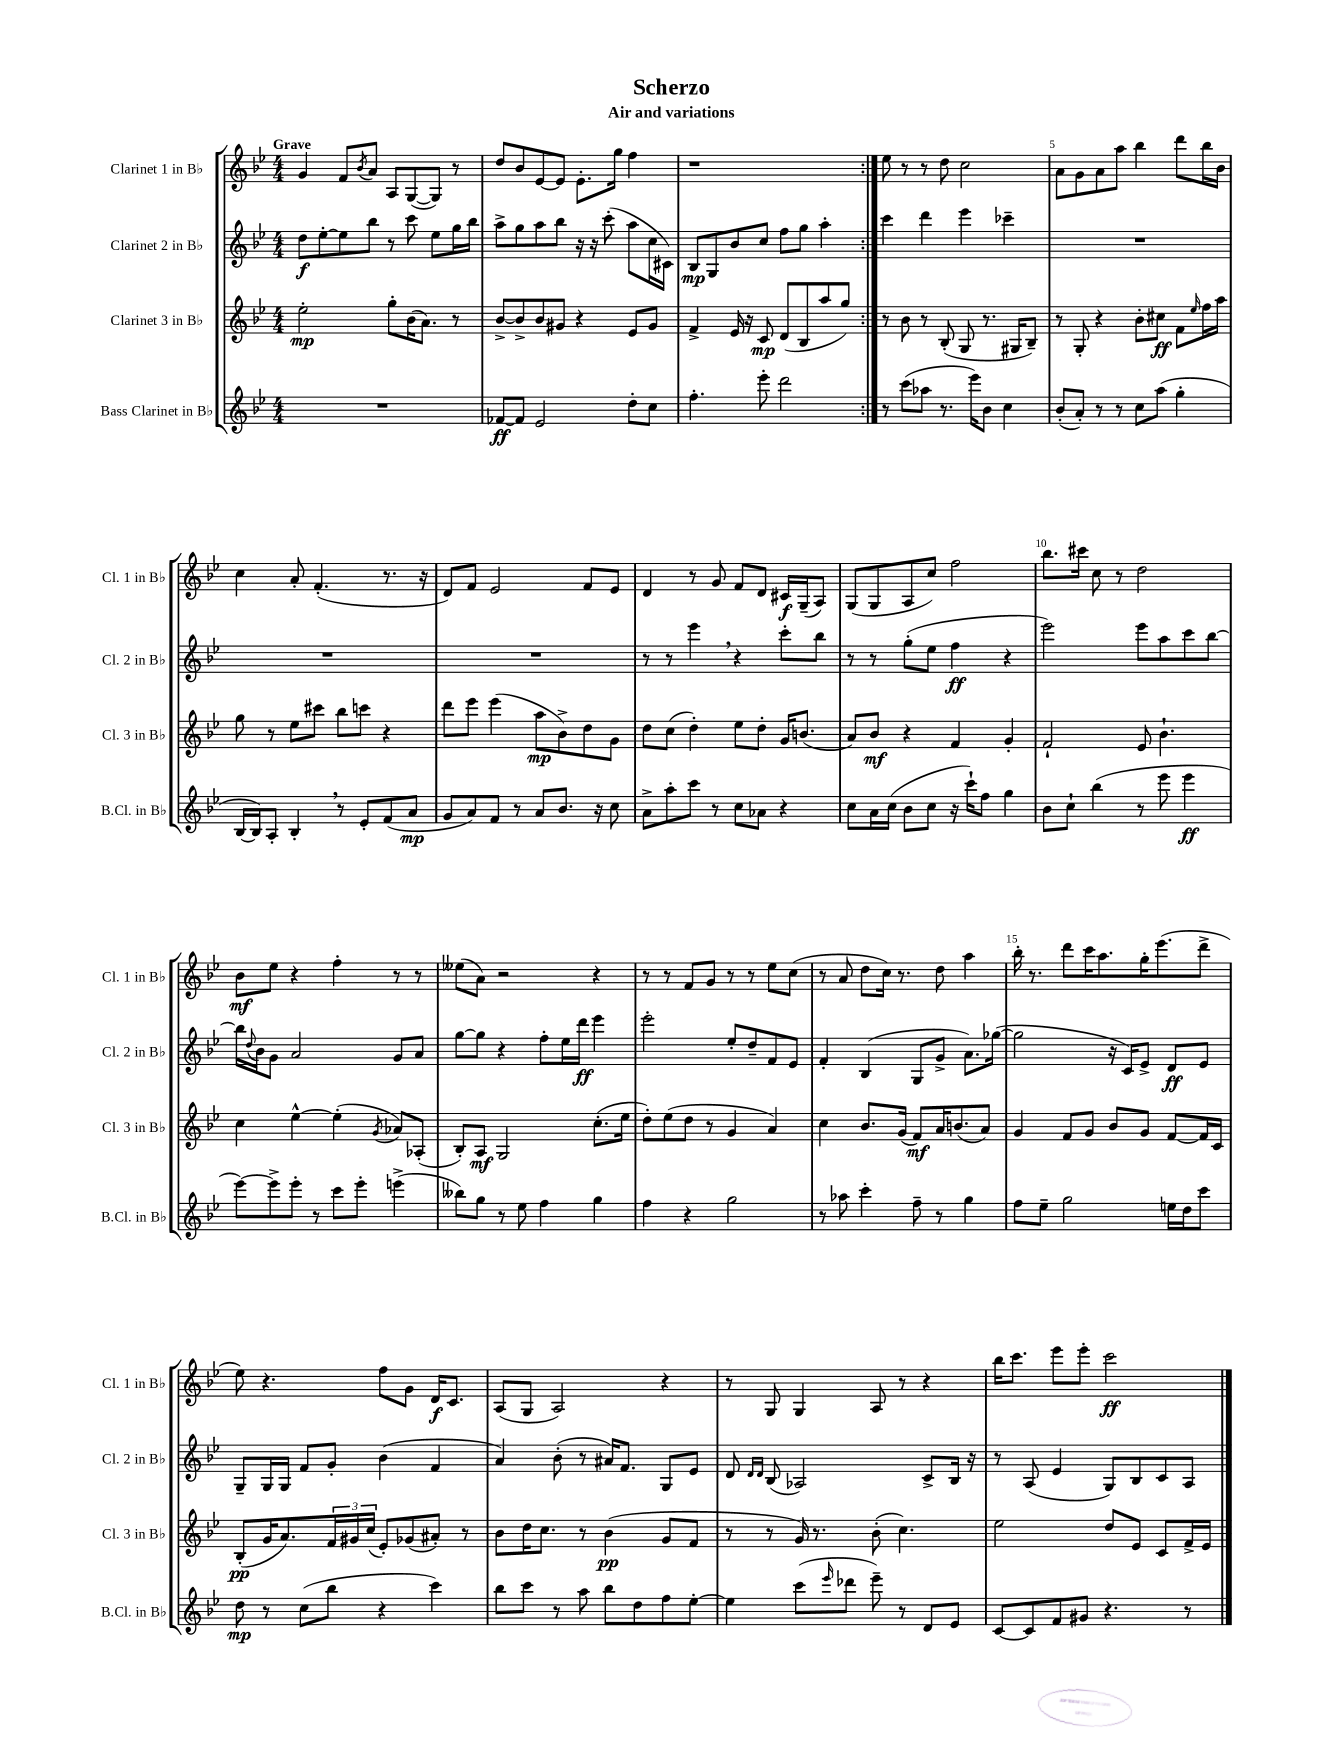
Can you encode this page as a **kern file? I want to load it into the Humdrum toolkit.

**kern	**kern	**kern	**kern
*staff4	*staff3	*staff2	*staff1
*clefG2	*clefG2	*clefG2	*clefG2
*k[b-e-]	*k[b-e-]	*k[b-e-]	*k[b-e-]
*M4/4	*M4/4	*M4/4	*M4/4
1r	2ee-'	8dd	4g
.	.	[8ee-'	.
.	.	8ee-]	8f
.	.	.	8qb-
.	.	8bb-	8a
.	8gg'	8r	8A
.	(16b-	8ccc	([8G
.	8.a)	.	.
.	.	8ee-	8G])
.	8r	16gg	8r
.	.	16bb-	.
=	=	=	=
[8f-	[8b-^	8aa^	8dd
8f-]	8b-^]	8gg	8b-
2e-	8b-	8aa	[8e-
.	8g#	8bb-	8e-]
.	4r	16r	8.e-'
.	.	16r	.
.	.	(8ccc'	.
.	.	.	16gg
8dd'	8e-	8aa	4ff
8cc	8g#	16cc	.
.	.	16c#)	.
=	=	=	=
4.ff'	4f^	8B-	1r
.	.	8G	.
.	16e-	8b-	.
.	16r	.	.
8eee-'	8c	8cc	.
2ddd	(8d	8ff	.
.	8B-	8gg	.
.	8aa	4aa'	.
.	8gg)	.	.
=:|!	=:|!	=:|!	=:|!
8r	8r	4ccc	8ee-
(8ccc	8b-	.	8r
8aa-	8r	4ddd	8r
8.r	(8B-'	.	8dd
.	8G	4eee-	2cc
16eee-)	.	.	.
8b-	8.r	.	.
4cc	.	4ccc-~	.
.	16G#	.	.
.	8B-~)	.	.
=	=	=	=
(8b-'	8r	1r	8a
8a')	8G'	.	8g
8r	4r	.	8a
8r	.	.	8aa
8cc	8b-'	.	4bb-
(8aa	8cc#	.	.
4gg'	8f	.	8ddd
.	16qqee-	.	.
.	16ff	.	16bb-
.	16aa	.	16b-
=	=	=	=
[16B-	8gg	1r	4cc
16B-])	.	.	.
8A'	8r	.	.
4B-'	8ee-	.	8a'
.	8ccc#	.	(4.f'
8r	8bb-	.	.
8e-'	8ccc	.	.
(8f	4r	.	8.r
8a	.	.	.
.	.	.	16r
=	=	=	=
8g	8ddd	1r	8d)
8a)	8eee-	.	8f
8f	(4eee-	.	2e-
8r	.	.	.
8a	8aa	.	.
8.b-	8b-^)	.	.
.	8dd	.	8f
16r	.	.	.
8cc	8g	.	8e-
=	=	=	=
8a^	8dd	8r	4d
8aa'	(8cc	8r	.
8ccc	4dd')	4eee-	8r
8r	.	.	8g
8cc	8ee-	4r	8f
8a-	8dd'	.	8d
4r	16g	8ccc'	16c#
.	(8.b	.	(16G~
.	.	8bb-	8A)
=	=	=	=
8cc	8a)	8r	(8G
16a	8b-	8r	8G
(16cc	.	.	.
8b-	4r	(8gg'	8A
8cc	.	8ee-	8cc)
16r	4f	4ff	2ff
16ccc`)	.	.	.
8ff	.	.	.
4gg	4g'	4r	.
=	=	=	=
8b-	2f`	2eee-)	8.bb-
8cc`	.	.	.
.	.	.	16ccc#
(4bb-	.	.	8cc
.	.	.	8r
8r	8e-	8eee-	2dd
8eee-	4.b-`	8aa	.
4eee-	.	8ccc	.
.	.	[8bb-	.
=	=	=	=
[8eee-)	4cc	16bb-]	8b-
.	.	8qqdd	.
.	.	16b-	.
8eee-^]	.	8g	8ee-
8eee-'	[4ee-^^	2a	4r
8r	.	.	.
8ccc	(4ee-']	.	4ff'
8eee-'	.	.	.
.	8qg	.	.
(4eee^	8a-)	8g	8r
.	(8A-'	8a	8r
=	=	=	=
8bb--)	8B-')	[8gg	(8ee--
8gg	8A	8gg]	8a)
8r	2G	4r	2r
8ee-	.	.	.
4ff	.	8ff'	.
.	.	16ee-	.
.	.	16ddd	.
4gg	(8.cc'	4eee-	4r
.	16ee-	.	.
=	=	=	=
4ff	8dd')	2eee-'	8r
.	(8ee-	.	8r
4r	8dd	.	8f
.	8r	.	8g
2gg	4g	8ee-'	8r
.	.	8dd~	8r
.	4a)	8f	8ee-
.	.	8e-	(8cc
=	=	=	=
8r	4cc	4f'	8r
8aa-	.	.	8a
4ccc'	8.b-	(4B-	8dd
.	.	.	16cc)
.	(16g	.	8.r
8ff~	8f)	8G	.
8r	16a	8g^	8dd
.	(8.b	.	.
4gg	.	8.a)	4aa
.	8a)	.	.
.	.	([16gg-	.
=	=	=	=
8ff	4g	2gg-]	16bb-'
.	.	.	8.r
8ee-~	.	.	.
2gg	8f	.	8ddd
.	8g	.	16ccc
.	.	.	8.aa
.	8b-	16r	.
.	.	16c)	.
.	8g	8e-^	16gg'
.	.	.	(8.eee-
16ee	[8f	8d	.
16dd	.	.	.
8ccc	16f]	8e-	8ddd^
.	16c	.	.
=	=	=	=
8dd	(8B-'	8G~	8ee-)
8r	16g	16G	4.r
.	8.a)	16G	.
(8cc	.	8f	.
8bb-	24f	8g'	.
.	24g#	.	.
.	(24cc	.	.
4r	8e-')	(4b-	8ff
.	(8g-	.	8g
4ccc)	8a#')	4f	16d
.	.	.	8.c
.	8r	.	.
=	=	=	=
8bb-	8b-	4a)	(8A
8ccc	16dd	.	8G
.	8.cc	.	.
8r	.	(8b-'	2A)
8aa	8r	8r	.
8bb-	(4b-	16a#)	.
.	.	8.f	.
8dd	.	.	.
8ff	8g	8G	4r
[8ee-'	8f	8e-	.
=	=	=	=
4ee-]	8r	8d	8r
.	.	16qqd	.
.	.	16qqd	.
.	8r	(8B-	8G
(8ccc	16g)	2A-)	4G
.	8.r	.	.
16qqeee-	.	.	.
8ddd-	.	.	.
8eee-~)	(8b-'	.	8A
8r	4.cc)	.	8r
8d	.	8c^	4r
8e-	.	16B-	.
.	.	16r	.
=	=	=	=
[8c	2ee-	8r	16bb-
.	.	.	8.ccc
8c]	.	(8A	.
8f	.	4e-	8eee-
8g#	.	.	8eee-'
4.r	8dd	8G)	2ccc
.	8e-	8B-	.
.	8c	8c	.
8r	16f^	8A	.
.	16e-	.	.
==	==	==	==
*-	*-	*-	*-
